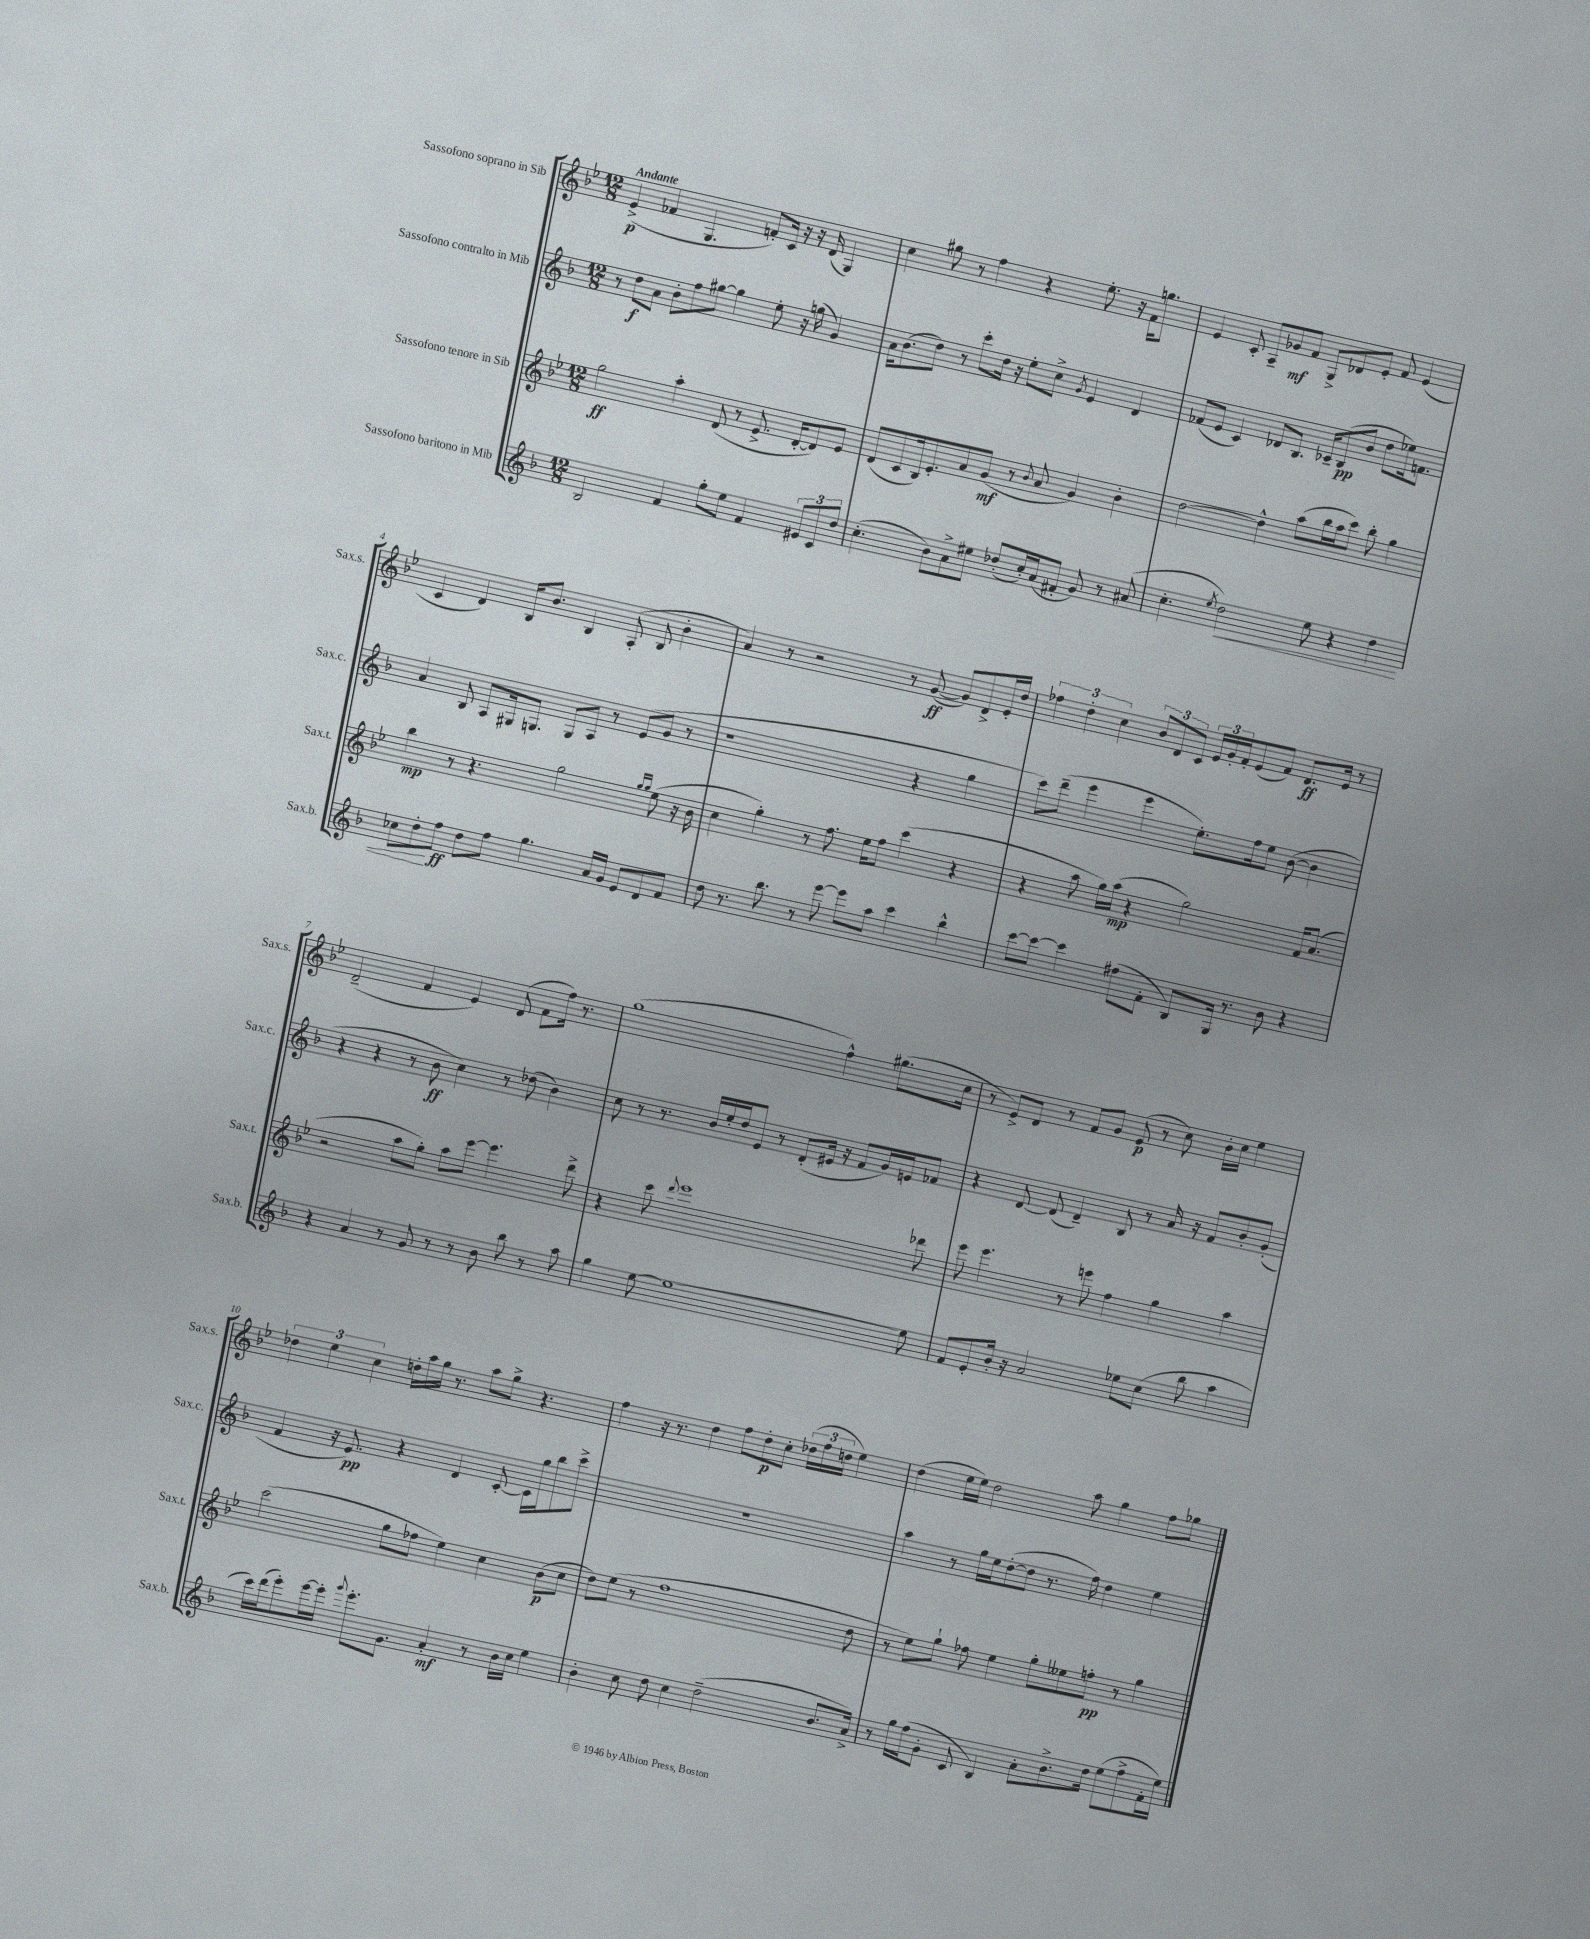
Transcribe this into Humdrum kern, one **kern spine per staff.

**kern	**kern	**kern	**kern
*staff4	*staff3	*staff2	*staff1
*clefG2	*clefG2	*clefG2	*clefG2
*k[b-]	*k[b-e-]	*k[b-]	*k[b-e-]
*M12/8	*M12/8	*M12/8	*M12/8
2B-	2gg	8r	(4e-^
.	.	8dd	.
.	.	8a	4f-
.	.	8b-'	.
4f	4aa'	8ff	4.G
.	.	[8gg#	.
8gg'	(8d	4gg#]	.
8ee	8r	.	8f')
4f	8.e-^	8ee'	16c
.	.	.	16r
.	.	16r	16r
.	[16d'	(16gg	(16d
12e#	8d])	4g)	4G)
12c	.	.	.
.	8e-	.	.
12dd	.	.	.
=	=	=	=
(4.cc'	(8d	16a	4cc
.	.	(8.b-	.
.	8c	.	.
.	16B-)	8dd)	8gg#
.	8.e-'	.	.
8b-)	.	8r	8r
8a^	8a	8ccc'	4ff
8ee#	(8g	16dd	.
.	.	16r	.
(8dd-'	8r	8ee'	4r
.	8qqb-	.	.
16cc')	8a	8cc^	.
(16a	.	.	.
.	.	8qg	.
8f#'	4g)	4e	8.ee-'
8g)	.	.	.
.	.	.	16r
8r	4b-'	4d	16f
.	.	.	8.gg
(8a#	.	.	.
=	=	=	=
4.cc'	[2dd	(8f-	4e-
.	.	8e	.
.	.	4c)	8c'
8qee	.	.	.
2dd)	.	.	8A~
.	4dd^^]	8d-	8g-
.	.	8.B-	8f
.	(8aa	.	8G^
.	.	16c-~	.
8ee	16bb-	(8B-	8d-
.	16aa	.	.
4r	8ccc)	8b-	8e-'
.	8bb-'	8dd	8f
4dd	4gg	16ee-)	(4e-
.	.	8.f	.
=	=	=	=
8cc-	4bb-	4a	4c
8dd'	.	.	.
8ff	8r	8B-	4d)
8dd	4.r	8A	.
8ff	.	16G#	16B-
.	.	8.G	8.b-
4.gg	.	.	.
.	2gg	8G	4B-
.	.	8A	.
16a	.	8r	(8A'
16g	.	.	.
8e	.	(8e	8B-
.	16qqgg	.	.
.	16qqgg	.	.
8d	(8ee-	8g	4b-'
8f	16r	8r	.
.	16b-	.	.
=	=	=	=
8dd	4cc	1r	4a)
8.r	.	.	.
.	4gg')	.	8r
8.bb-	.	.	.
.	.	.	2r
8r	8r	.	.
[8eee	8.ff	.	.
8eee]	.	.	.
.	16ee-	.	.
8aa	8ff	.	8r
4ccc	(4ccc	4r	([8g
.	.	.	8g])
4bb-^^	4r	4gg	8d^
.	.	.	16e-'
.	.	.	16dd
=	=	=	=
[8ccc	4r	8ccc)	6ff-
8ccc_	.	(8ddd~	.
.	.	.	6dd'
4ccc]	8aa	4eee	.
.	.	.	6cc
.	16gg)	.	.
.	(16aa	.	.
(8ff#	4r	4eee	12b-
.	.	.	12d
8f'	.	.	.
.	.	.	12c
8B-)	2gg)	8.ee')	24e-
.	.	.	24g'
.	.	.	24f'
16G	.	.	(8e-
8.r	.	16ff	.
.	.	8ee	8f)
8b-	.	([8b-	8.d
4r	16f	4b-]	.
.	(8.a	.	16e-
.	.	.	8r
=	=	=	=
4r	2r	4r	(2d~
4a	.	4r	.
8r	8aa	8r	4f
8g	8gg')	8b-	.
8r	8aa	4cc)	4e-)
8r	[8eee-	.	.
8b-	4.eee-]	8r	(8d
8bb-	.	(8dd-	8f
8r	.	4b-)	16ff)
.	.	.	8.r
8aa	8ddd^	.	.
=	=	=	=
4gg	4r	8cc	(1gg
.	.	8r	.
[8ee	8ccc	8.r	.
.	8qqddd	.	.
1ee_	1eee-	.	.
.	.	16b-	.
.	.	16ee'	.
.	.	16dd	.
.	.	8e	.
.	.	8r	.
.	.	(8d'	.
.	.	16e#	4ff^^)
.	.	16r	.
.	.	8f	.
.	.	16g)	(8.gg#
.	.	16e	.
8ee]	8ddd-	8f-	.
.	.	.	16cc
=	=	=	=
8f	8eee-	4r	8r
8e'	4.eee-	.	8e-^)
16b-'	.	[8d	8d
16r	.	.	.
2a	.	(8d]	8r
.	8r	4d~)	8f
.	8eee	.	8g
.	4ff	8B-	(8e-
8ee-	.	8r	8r
(8cc	4gg	16a	8cc)
.	.	16r	.
8bb-	.	8f	16b-'
.	.	.	16cc
4aa	4aa	8b-'	4ee-
.	.	(8g'	.
=	=	=	=
16ccc)	(2ccc	4f	6dd-
(16ddd	.	.	.
8eee')	.	.	.
.	.	.	6ee-
[16eee	.	16r	.
16eee']	.	8.e)	.
.	.	.	6cc
8qqggg	.	.	.
8.eee'	.	.	.
.	8gg	4r	16dd'
8.g	.	.	16aa
.	8ff-	.	16gg
.	.	.	8.r
4a'	4ee-)	4d	.
.	.	.	8aa
8r	4cc	[8c'	8gg^
16b-	.	16c]	4.r
16cc	.	16gg	.
4ee	(8b-	8bb-	.
.	8cc	8ccc^	.
=	=	=	=
4b-'	8dd)	1.r	4ff
.	(8ee-	.	.
8cc	8r	.	16r
.	.	.	8.r
8dd	1ff	.	.
4cc	.	.	4dd
(2dd~	.	.	8ff
.	.	.	8dd'
.	.	.	8cc'
.	.	.	(24dd-
.	.	.	24ff
.	.	.	24dd
8.b-	.	.	4ee-)
.	8dd	.	.
16a^)	.	.	.
=	=	=	=
8r	8r	4aa	(4dd
16gg	8ee-)	.	.
(16ff	.	.	.
8g'	8gg`	8r	16ee-
.	.	.	16ee-)
8c	8ff-	16gg	2dd
.	.	16ee	.
4B-)	4ee-	([8dd'	.
.	.	8dd]	.
8a'	8gg'	8.r	.
8.b-^	8ee--	.	8aa
.	.	16ff)	.
.	8ff'	4dd	4gg
16dd	.	.	.
(8ee	8r	.	.
8ff^	4gg	4ee	8ff
16f'	.	.	8gg-
16ee)	.	.	.
==	==	==	==
*-	*-	*-	*-
